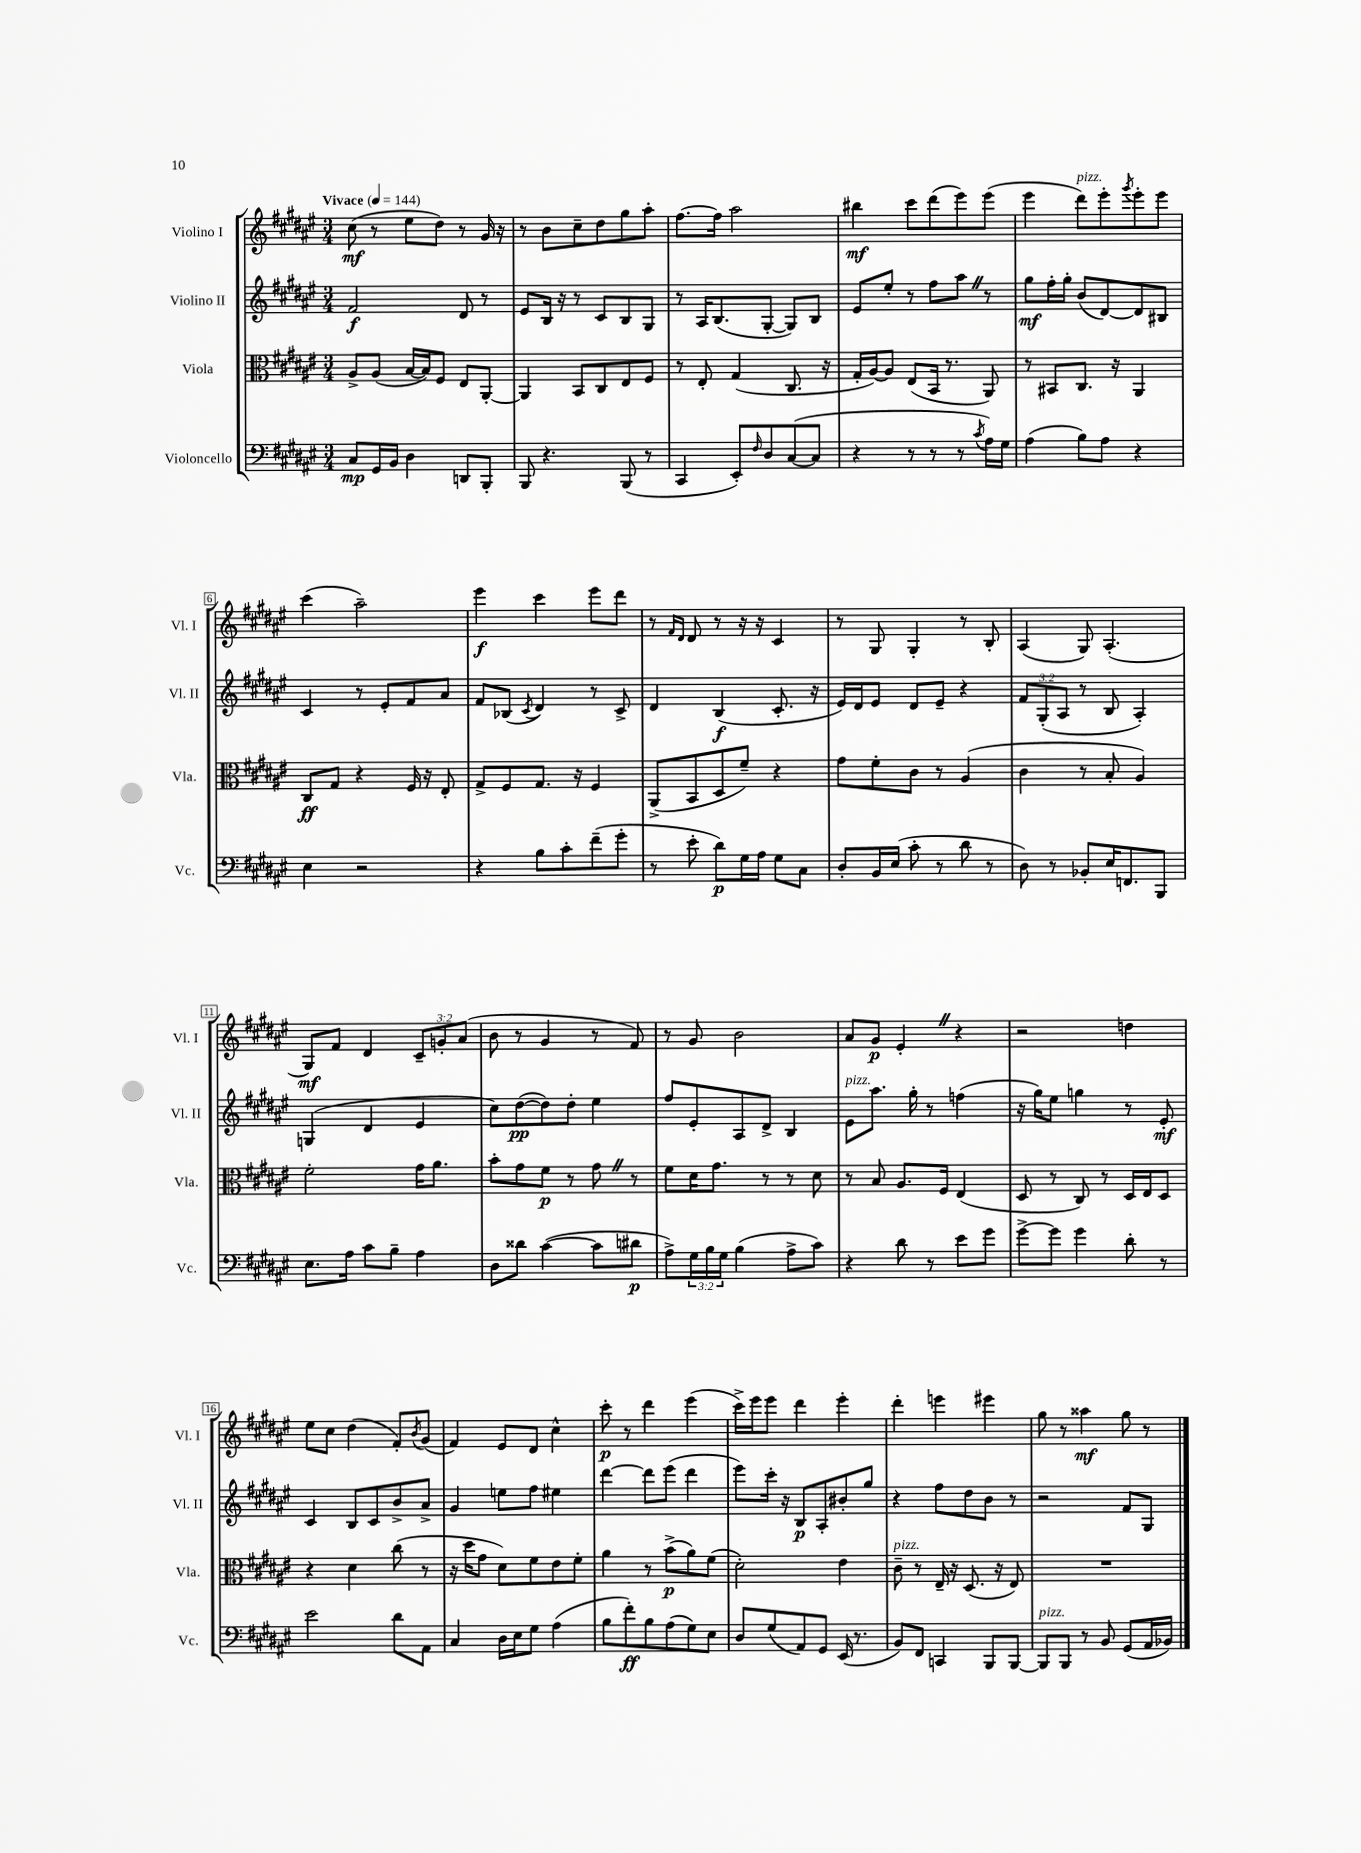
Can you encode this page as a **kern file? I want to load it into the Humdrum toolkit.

**kern	**dynam	**kern	**dynam	**kern	**dynam	**kern	**dynam
*part4	*part4	*part3	*part3	*part2	*part2	*part1	*part1
*staff4	*staff4	*staff3	*staff3	*staff2	*staff2	*staff1	*staff1
*I"Violoncello	*	*I"Viola	*	*I"Violino II	*	*I"Violino I	*
*I'Vc.	*	*I'Vla.	*	*I'Vl. II	*	*I'Vl. I	*
*clefF4	*	*clefC3	*	*clefG2	*	*clefG2	*
*k[f#c#g#d#a#e#]	*	*k[f#c#g#d#a#e#]	*	*k[f#c#g#d#a#e#]	*	*k[f#c#g#d#a#e#]	*
*M3/4	*	*M3/4	*	*M3/4	*	*M3/4	*
*MM144	*	*MM144	*	*MM144	*	*MM144	*
=1	=1	=1	=1	=1	=1	=1	=1
!	!	!	!	!	!	!LO:TX:a:B:t=Vivace	!
8C#/L	mp	8A#^/L	.	2f#/	f	(8cc#\	mf
16GG#/L	.	(8A#/J	.	.	.	8r	.
16BB/JJ	.	.	.	.	.	.	.
4D#\	.	[16B/LL	.	.	.	8ee#\L	.
.	.	16B/J])	.	.	.	.	.
.	.	8F#/J	.	.	.	8dd#\J)	.
8DDn/L	.	8E#/L	.	8d#/	.	8r	.
8BBB'/J	.	[8AA#'/J	.	8r	.	16g#/	.
.	.	.	.	.	.	16r	.
=2	=2	=2	=2	=2	=2	=2	=2
8BBB/	.	4AA#/]	.	8e#/L	.	8r	.
4.r	.	.	.	16B/Jk	.	8b\L	.
.	.	.	.	16r	.	.	.
.	.	8BB/L	.	8r	.	8cc#~\	.
.	.	8C#/	.	8c#/L	.	8dd#\	.
(8BBB/	.	8E#/	.	8B/	.	8gg#\	.
8r	.	8F#/J	.	8G#/J	.	8aa#'\J	.
=3	=3	=3	=3	=3	=3	=3	=3
4CC#/	.	8r	.	8r	.	[8.ff#\L	.
.	.	8E#'/	.	16A#/KL	.	.	.
.	.	.	.	(8.B/	.	16ff#\Jk]	.
8EE#'/L)	.	(4G#/	.	.	.	2aa#\	.
16qqF#/	.	.	.	.	.	.	.
8D#/	.	.	.	[8G#'/J	.	.	.
([8C#/	.	8.C#/	.	8G#/L])	.	.	.
8C#/J]	.	.	.	8B/J	.	.	.
.	.	16r	.	.	.	.	.
=4	=4	=4	=4	=4	=4	=4	=4
4r	.	16G#'/LL	.	8e#/L	.	4bb#X\	mf
.	.	[16A#/J)	.	.	.	.	.
.	.	8A#/J]	.	8ee#'/J	.	.	.
8r	.	(8E#/L	.	8r	.	8ccc#\L	.
8r	.	16BB/Jk	.	8ff#\L	.	(8ddd#\	.
.	.	8.r	.	.	.	.	.
8r	.	.	.	8aa#Z\J	.	8eee#\)	.
8qc#/	.	.	.	.	.	.	.
16A#\LL)	.	8AA#/)	.	8r	.	(8eee#\J	.
16G#\JJ	.	.	.	.	.	.	.
=5	=5	=5	=5	=5	=5	=5	=5
(4A#\	.	8r	.	8gg#\L	mf	4eee#\	.
.	.	8BB#X/L	.	16ff#'\L	.	.	.
.	.	.	.	16gg#'\JJ	.	.	.
!	!	!	!	!	!	!LO:TX:a:i:t=pizz.	!
8B\L)	.	8.C#/J	.	(8b/L	.	8ddd#\L)	.
8A#\J	.	.	.	[8d#/)	.	8eee#'\	.
.	.	16r	.	.	.	.	.
.	.	.	.	.	.	8qggg#/	.
4r	.	4AA#/	.	8d#/]	.	8eee#'\	.
.	.	.	.	8B#X/J	.	8eee#\J	.
!!LO:LB:g=z
=6	=6	=6	=6	=6	=6	=6	=6
4E#\	.	8C#/L	ff	4c#/	.	(4ccc#\	.
.	.	8G#/J	.	.	.	.	.
2r	.	4r	.	8r	.	2aa#~\)	.
.	.	.	.	8e#'/L	.	.	.
.	.	16F#/	.	8f#/	.	.	.
.	.	16r	.	.	.	.	.
.	.	8E#'/	.	8a#/J	.	.	.
=7	=7	=7	=7	=7	=7	=7	=7
4r	.	8G#^/L	.	8f#/L	.	4eee#\	f
.	.	8F#/	.	(8B-X/J	.	.	.
.	.	.	.	8qc#/	.	.	.
8B\L	.	8.G#/J	.	4d#/)	.	4ccc#\	.
8c#'\	.	.	.	.	.	.	.
.	.	16r	.	.	.	.	.
(8f#~\	.	4F#/	.	8r	.	8eee#\L	.
8g#'\J	.	.	.	8c#^/	.	8ddd#\J	.
=8	=8	=8	=8	=8	=8	=8	=8
8r	.	(8AA#^/L	.	4d#/	.	8r	.
.	.	.	.	.	.	16qqf#/LL	.
.	.	.	.	.	.	16qqd#/JJ	.
8e#'\	.	8BB/	.	.	.	8d#/	.
8d#\L)	p	8D#/	.	(4B/	f	8r	.
16G#\L	.	8f#~/J)	.	.	.	16r	.
16A#\JJ	.	.	.	.	.	16r	.
8G#\L	.	4r	.	8.c#'/	.	4c#/	.
8C#\J	.	.	.	.	.	.	.
.	.	.	.	16r	.	.	.
=9	=9	=9	=9	=9	=9	=9	=9
8D#'/L	.	8g#\L	.	16e#/LL)	.	8r	.
.	.	.	.	16d#/J	.	.	.
16BB/L	.	8f#'\	.	8e#/J	.	8G#/	.
(16E#/JJ	.	.	.	.	.	.	.
8c#'\	.	8c#\J	.	8d#/L	.	4G#'/	.
8r	.	8r	.	8e#~/J	.	.	.
8d#\	.	(4A#/	.	4r	.	8r	.
8r	.	.	.	.	.	8B'/	.
=10	=10	=10	=10	=10	=10	=10	=10
8D#\)	.	4c#\	.	12f#/L	.	(4A#/	.
.	.	.	.	(12G#'/	.	.	.
8r	.	.	.	.	.	.	.
.	.	.	.	12A#/J	.	.	.
8BB-X'/L	.	8r	.	8r	.	8G#/)	.
16E#/K	.	8B'/	.	8B/	.	(4.A#'/	.
8.FFn/	.	.	.	.	.	.	.
.	.	4A#/)	.	4A#'/)	.	.	.
8BBB/J	.	.	.	.	.	.	.
!!LO:LB:g=z
=11	=11	=11	=11	=11	=11	=11	=11
8.E#\L	.	2f#'\	.	(4Gn/	.	8G#/L)	mf
.	.	.	.	.	.	8f#/J	.
16A#\Jk	.	.	.	.	.	.	.
8c#\L	.	.	.	4d#/	.	4d#/	.
8B~\J	.	.	.	.	.	.	.
4A#\	.	16g#\KL	.	4e#/	.	12c#~/L	.
.	.	8.a#\J	.	.	.	.	.
.	.	.	.	.	.	12gn'/	.
.	.	.	.	.	.	(12a#/J	.
=12	=12	=12	=12	=12	=12	=12	=12
8D#\L	.	8b'\L	.	8cc#\L)	.	8b\	.
8d##X\J	.	8g#\	.	([8dd#\	pp	8r	.
([4c#\	.	8f#\J	p	8dd#\])	.	4g#/	.
.	.	8r	.	8dd#'\J	.	.	.
8c#\L]	.	8g#Z\	.	4ee#\	.	8r	.
8d#X\J	p	8r	.	.	.	8f#/)	.
=13	=13	=13	=13	=13	=13	=13	=13
8A#^\L)	.	8f#\L	.	8ff#/L	.	8r	.
24G#\L	.	16d#\K	.	8e#'/	.	8g#/	.
24B\	.	.	.	.	.	.	.
.	.	8.g#\J	.	.	.	.	.
24G#\JJ	.	.	.	.	.	.	.
(4B\	.	.	.	8A#/	.	2b\	.
.	.	8r	.	8d#^/J	.	.	.
8A#^\L	.	8r	.	4B/	.	.	.
8c#\J)	.	8d#\	.	.	.	.	.
=14	=14	=14	=14	=14	=14	=14	=14
!	!	!	!	!LO:TX:a:i:t=pizz.	!	!	!
4r	.	8r	.	8e#\L	.	8a#/L	.
.	.	8B/	.	8.aa#\J	.	8g#/J	p
8d#\	.	8.A#/L	.	.	.	4e#'Z/	.
.	.	.	.	16gg#'\	.	.	.
8r	.	.	.	8r	.	.	.
.	.	16F#/Jk	.	.	.	.	.
8e#\L	.	(4E#/	.	(4ffn\	.	4r	.
8g#\J	.	.	.	.	.	.	.
=15	=15	=15	=15	=15	=15	=15	=15
[8g#^\L	.	8D#/	.	16r	.	2r	.
.	.	.	.	16gg#\KL)	.	.	.
8g#\J]	.	8r	.	8ee#\J	.	.	.
4g#\	.	8C#/)	.	4ggn\	.	.	.
.	.	8r	.	.	.	.	.
8d#'\	.	16D#/LL	.	8r	.	4ddn\	.
.	.	16E#/J	.	.	.	.	.
8r	.	8D#/J	.	8e#'/	mf	.	.
!!LO:LB:g=z
=16	=16	=16	=16	=16	=16	=16	=16
2e#\	.	4r	.	4c#/	.	8ee#\L	.
.	.	.	.	.	.	8cc#\J	.
.	.	4d#\	.	8B/L	.	(4dd#\	.
.	.	.	.	8c#/	.	.	.
8d#\L	.	(8cc#\	.	8b^/	.	8f#'/L)	.
.	.	.	.	.	.	8qb/	.
8AA#\J	.	8r	.	8a#^/J	.	(8g#/J	.
=17	=17	=17	=17	=17	=17	=17	=17
4C#/	.	16r	.	4g#/	.	4f#/)	.
.	.	16dd#\KL	.	.	.	.	.
.	.	8g#\J	.	.	.	.	.
16D#\LL	.	8d#\L)	.	8een\L	.	8e#/L	.
16E#\J	.	.	.	.	.	.	.
8G#\J	.	8f#\	.	8ff#\J	.	8d#/J	.
(4A#\	.	8e#\	.	4ee#X\	.	4cc#^^\	.
.	.	8f#'\J	.	.	.	.	.
=18	=18	=18	=18	=18	=18	=18	=18
8B\L	.	4a#\	.	[4ddd#\	.	8ccc#'\	p
8f#'\)	ff	.	.	.	.	8r	.
8B\	.	8r	.	8ddd#\L]	.	4ddd#\	.
(8A#\	.	(8b^\L	p	(8eee#\J	.	.	.
8G#\)	.	8a#\)	.	4ddd#\	.	(4eee#\	.
8E#\J	.	(8f#\J	.	.	.	.	.
=19	=19	=19	=19	=19	=19	=19	=19
8D#/L	.	2d#'\)	.	8eee#\L)	.	16ccc#^\LL)	.
.	.	.	.	.	.	16eee#\J	.
(8G#/	.	.	.	16ccc#'\Jk	.	8eee#\J	.
.	.	.	.	16r	.	.	.
8AA#/)	.	.	.	8B/L	p	4ddd#\	.
8GG#/J	.	.	.	8A#'/	.	.	.
(16EE#/	.	4e#\	.	8b#X'/	.	4eee#'\	.
8.r	.	.	.	.	.	.	.
.	.	.	.	8gg#/J	.	.	.
=20	=20	=20	=20	=20	=20	=20	=20
!	!	!LO:TX:a:i:t=pizz.	!	!	!	!	!
8BB/L)	.	8c#~\	.	4r	.	4ddd#'\	.
8FF#/J	.	8r	.	.	.	.	.
4CCn/	.	16E#~/	.	8ff#\L	.	4eeen\	.
.	.	16r	.	.	.	.	.
.	.	(8.D#/	.	8dd#\	.	.	.
8BBB/L	.	.	.	8b\J	.	4eee#X\	.
.	.	16r	.	.	.	.	.
[8BBB/J	.	8E#/)	.	8r	.	.	.
=21	=21	=21	=21	=21	=21	=21	=21
!LO:TX:a:i:t=pizz.	!	!	!	!	!	!	!
8BBB/L]	.	2.r	.	2r	.	8gg#\	.
8BBB/J	.	.	.	.	.	8r	.
8r	.	.	.	.	.	4aa##X\	mf
8BB/	.	.	.	.	.	.	.
(8GG#/L	.	.	.	8f#/L	.	8gg#\	.
16AA#/L	.	.	.	8G#/J	.	8r	.
16BB-X/JJ)	.	.	.	.	.	.	.
==	==	==	==	==	==	==	==
*-	*-	*-	*-	*-	*-	*-	*-
